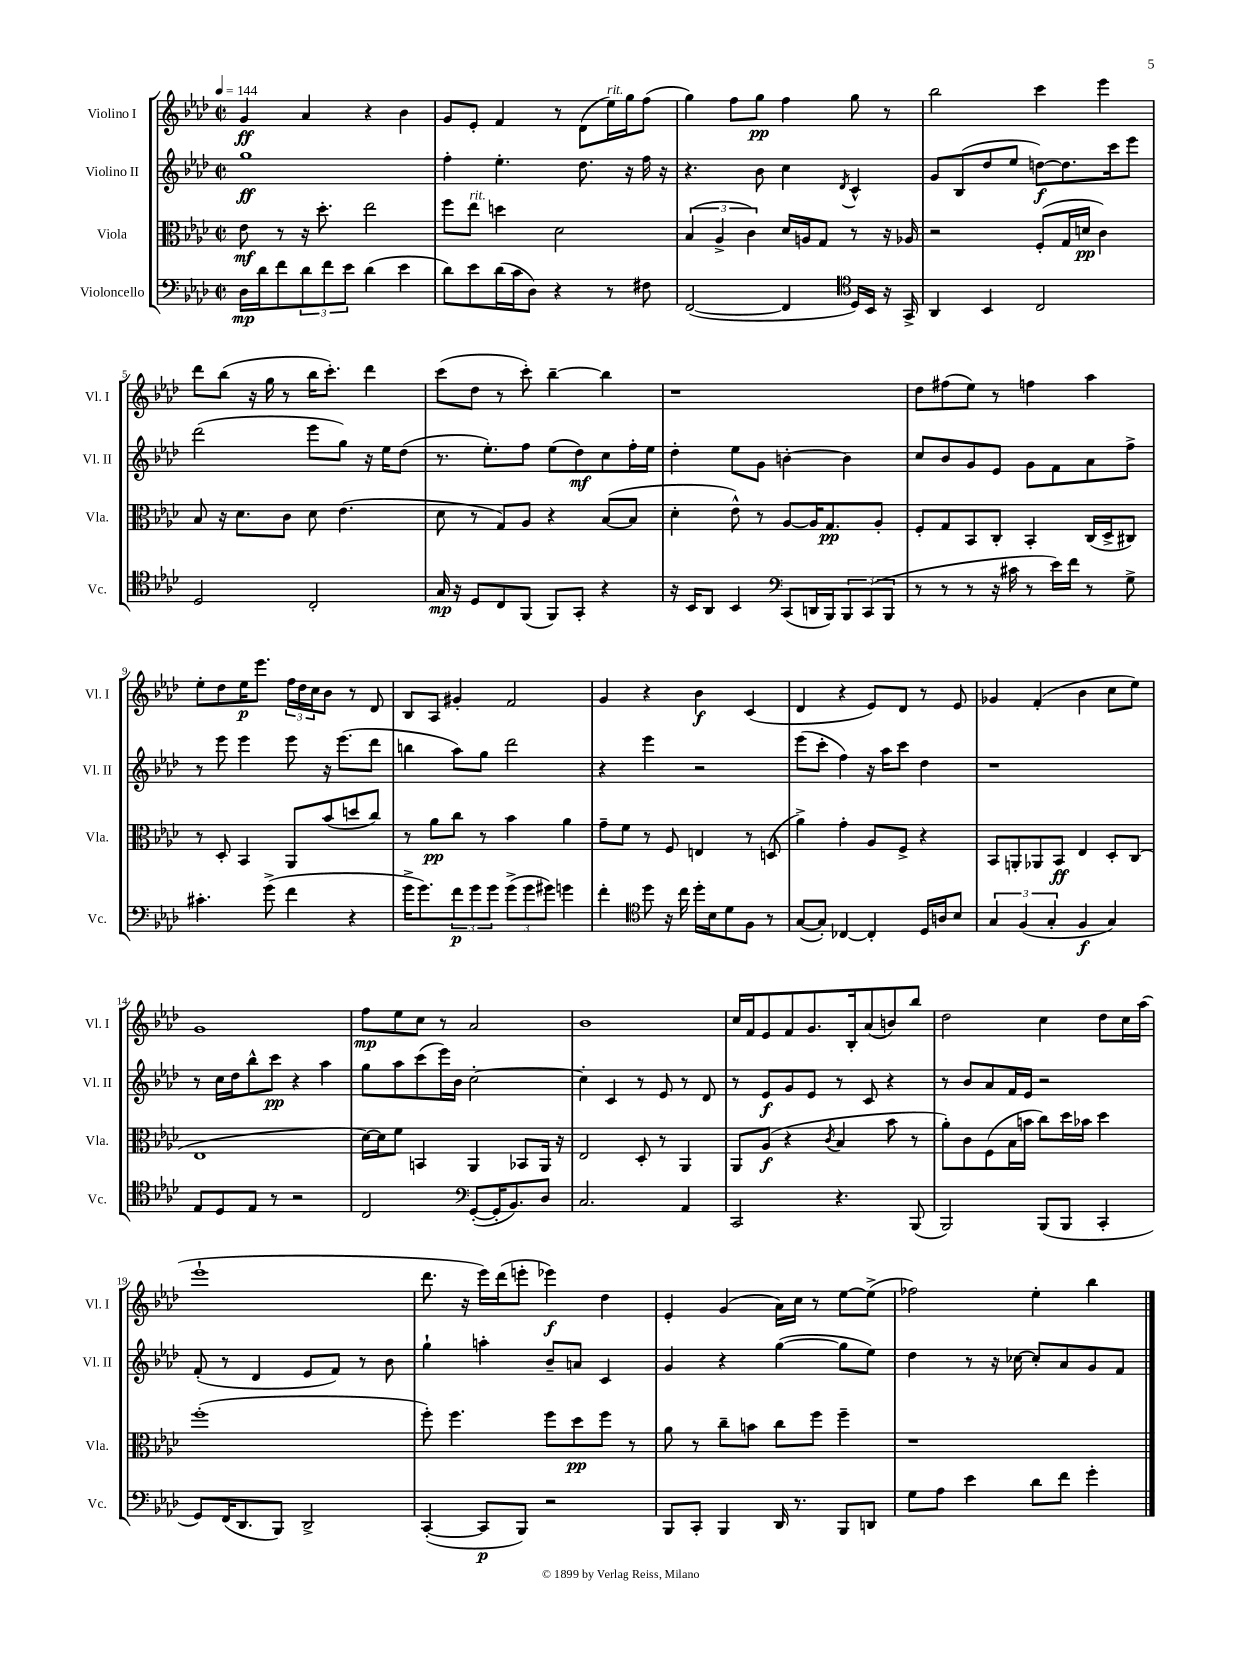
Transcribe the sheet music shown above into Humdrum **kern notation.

**kern	**kern	**kern	**kern
*staff4	*staff3	*staff2	*staff1
*clefF4	*clefC3	*clefG2	*clefG2
*k[b-e-a-d-]	*k[b-e-a-d-]	*k[b-e-a-d-]	*k[b-e-a-d-]
*M2/2	*M2/2	*M2/2	*M2/2
*met(c|)	*met(c|)	*met(c|)	*met(c|)
*MM144	*MM144	*MM144	*MM144
16D-\LL	8e-\	1gg	4g/
16d-\J	.	.	.
8f\	8r	.	.
12d-\	16r	.	4a-/
.	8.dd-'\	.	.
12f\	.	.	.
12e-\J	.	.	.
(4d-\	2ee-\	.	4r
4e-\	.	.	4b-\
=	=	=	=
8d-\L)	8ff\L	4ff'\	8g/L
8e-\	8ee-\J	.	8e-'/J
(16d-\L	4dd\	4.ee-'\	4f/
16c\J	.	.	.
8D-\J)	.	.	.
4r	2d-\	.	8r
.	.	8.dd-\	(8d-\L
8r	.	.	16ee-\L)
.	.	16r	16gg\J
8F#\	.	16ff\	(8ff\J
.	.	16r	.
=	=	=	=
([2FF/	(6B-/	4.r	4gg\)
.	6A-^/	.	.
.	.	.	8ff\L
.	6c\)	.	.
.	.	8b-\	8gg\J
4FF/]	16d-/LL	4cc\	4ff\
.	16A/J	.	.
.	8G/J	.	.
*clefC4	*	*	*
.	.	8qd-/	.
16D-/LL)	8r	4c^^/	8gg\
16BB-/JJ	.	.	.
16r	16r	.	8r
16GG^/	16A-/	.	.
=	=	=	=
4AA-/	2r	8g/L	2bb-\
.	.	(8B-/	.
4BB-/	.	8dd-/	.
.	.	8ee-/J	.
2C/	(8F'/L	[8dd\L)	4ccc\
.	16G/L	8.dd\]	.
.	16d/JJ	.	.
.	4c\)	.	4eee-\
.	.	16ccc\k	.
.	.	8eee-\J	.
=	=	=	=
2D-/	8B-/	(2ddd-\	8ddd-\L
.	16r	.	(8bb-\J
.	8.d-\L	.	.
.	.	.	16r
.	.	.	16gg\
.	8c\J	.	8r
2C'/	8d-\	8eee-\L	16bb-\LK
.	.	.	8.ccc'\J)
.	(4.e-\	8gg\J)	.
.	.	16r	4ddd-\
.	.	16ee-\LK	.
.	.	(8dd-\J	.
=	=	=	=
16G/	8d-\	8.r	(8ccc\L
16r	.	.	.
8D-/L	8r	.	8dd-\J
.	.	8.ee-'\L)	.
8C/	8G/L)	.	8r
(8FF/J	8A-/J	8ff\J	8ccc'\)
8FF/L)	4r	(8ee-\L	[4bb-~\
8GG'/J	.	8dd-\)	.
4r	([8B-/L	8cc\	4bb-\]
.	8B-/]J	16ff'\L	.
.	.	16ee-\JJ	.
=	=	=	=
16r	4d-'\	4dd-'\	1r
16BB-/LK	.	.	.
8AA-/J	.	.	.
4BB-/	8e-^^\)	8ee-\L	.
.	8r	8g\J	.
*clefF4	*	*	*
(8CC/L	[8A-/L	[4b'\	.
16DD/L	16A-/]K	.	.
16BBB-/J)	8.G/	.	.
12BBB-/	.	4b\]	.
(12CC/	.	.	.
.	8A-'/J	.	.
12BBB-/J	.	.	.
=	=	=	=
8r	8F'/L	8cc/L	8dd-\L
8r	8G/	8b-/	(8ff#\
8r	8BB-/	8g/	8ee-\J)
16r	8C'/J	8e-/J	8r
16c#\	.	.	.
8r	4BB-'/	8g\L	4ff\
16e-\LL)	.	8f\	.
16f\JJ	.	.	.
8r	(16C/LL	8a-\	4aa-\
.	16D-^/J	.	.
8G^\	8C#/J)	8ff^\J	.
=	=	=	=
4.c#'\	8r	8r	8ee-'\L
.	8D-'/	8eee-\	8dd-\
.	4BB-/	4eee-\	16ee-\K
.	.	.	8.eee-\J
(8g^\	.	.	.
4f\	8AA-/L	8eee-\	24ff\LL
.	.	.	24dd-\
.	.	.	24cc\J
.	(8b-/	16r	8b-\J
.	.	(8.eee-\L	.
4r	8dd/	.	8r
.	8cc/J)	8ddd-\J	8d-/
=	=	=	=
16g^\LK	8r	4bb\	8B-/L
8.g\)	.	.	.
.	8a-\L	.	8A-/J
12f\	8cc\J	8aa-\L)	4g#'/
12g\	.	.	.
.	8r	8gg\J	.
12g\J	.	.	.
(12g^\L	4b-\	2ddd-\	2f/
12g\	.	.	.
12g#\J)	.	.	.
4g\	4a-\	.	.
=	=	=	=
4f'\	8g~\L	4r	4g/
.	8f\J	.	.
*clefC4	*	*	*
8dd-\	8r	4eee-\	4r
16r	8F/	.	.
16cc\	.	.	.
16dd-'\LL	4E/	2r	4b-\
16B-\J	.	.	.
8d-\	.	.	.
8F\J	8r	.	(4c/
8r	(8D/	.	.
=	=	=	=
([8G/L	4a-^\)	(8eee-\L	4d-/
8G'/]J)	.	8ccc'\J	.
[4C-/	4g'\	4ff\)	4r
4C-'/]	8A-/L	16r	8e-/L)
.	.	16aa-\LK	.
.	8F^/J	8ccc\J	8d-/J
16D-/LL	4r	4dd-\	8r
16A/J	.	.	.
8B-/J	.	.	8e-/
=	=	=	=
6G/	8BB-/L	1r	4g-/
.	8AA'/	.	.
(6F/	.	.	.
.	8AA-/	.	(4f'/
6G'/	.	.	.
.	8BB-/J	.	.
4F/	4E-/	.	4b-\
4G/)	8D-'/L	.	8cc\L
.	(8C/J	.	8ee-\J)
=	=	=	=
8E-/L	1E-	8r	1g
8D-/	.	16cc\LL	.
.	.	16dd-\J	.
8E-/J	.	8bb-^^\	.
8r	.	8ccc\J	.
2r	.	4r	.
.	.	4aa-\	.
=	=	=	=
2C/	[16d-\LL)	8gg\L	8ff\L
.	16d-\]J	.	.
.	8f\J	8aa-\	8ee-\
.	4BB/	(8ccc\	8cc\J
.	.	16eee-\L)	8r
.	.	16b-\JJ	.
*clefF4	*	*	*
([8GG'/L	4AA-/	[2cc'\	2a-/
16GG'/]K	.	.	.
8.BB-/)	.	.	.
.	8BB-/L	.	.
8D-/J	16AA-/Jk	.	.
.	16r	.	.
=	=	=	=
2.C/	2E-/	4cc'\]	1b-
.	.	4c/	.
.	8D-'/	8r	.
.	8r	8e-/	.
4AA-/	4AA-/	8r	.
.	.	8d-/	.
=	=	=	=
2CC/	8AA-/L	8r	16cc/LL
.	.	.	16f/J
.	(8A-/J	8e-/L	8e-/
.	4r	8g/	8f/
.	.	8e-/J	8.g/
.	8qc/	.	.
4.r	4B-/	8r	.
.	.	.	16B-'/k
.	.	8c/	(8a-/
.	8b-\	4r	8b/)
(8BBB-/	8r	.	8bb-/J
=	=	=	=
2BBB-/)	8a-'\L)	8r	2dd-\
.	8c\	8b-/L	.
.	(8F\	8a-/	.
.	16B-\L	16f/L	.
.	16b\JJ	16e-/JJ	.
(8BBB-/L	8cc\L)	2r	4cc\
8BBB-/J	16dd-\L	.	.
.	16b-\JJ	.	.
4CC'/	4dd-\	.	8dd-\L
.	.	.	16cc\L
.	.	.	(16aa-\JJ
=	=	=	=
8GG/L)	(1ff'	(8f'/	1eee-`
(16FF/K	.	8r	.
8.DD-/	.	.	.
.	.	4d-/	.
8BBB-/J)	.	.	.
2DD-^/	.	8e-/L	.
.	.	8f/J)	.
.	.	8r	.
.	.	8b-\	.
=	=	=	=
([4CC'/	8ff'\)	4gg`\	8.ddd-\
.	4.ff\	.	.
.	.	.	16r
8CC/]L	.	4aa'\	16eee-\LL)
.	.	.	(16ddd-\J
8BBB-/J)	.	.	8eee'\J
2r	8ff\L	8b-~/L	4eee-\)
.	8dd-\	8a/J	.
.	8ff\J	4c/	4dd-\
.	8r	.	.
=	=	=	=
8BBB-/L	8a-\	4g/	4e-'/
8CC'/J	8r	.	.
4BBB-/	8cc~\L	4r	(4g/
.	8b\J	.	.
16DD-/	8cc\L	([4gg\	16a-\LL)
8.r	.	.	16cc\JJ
.	8ff\J	.	8r
8BBB-/L	4ff~\	8gg\]L	[8ee-\L
8DD/J	.	8ee-\J)	(8ee-^\]J
=	=	=	=
8G\L	1r	4dd-\	2ff-\)
8A-\J	.	.	.
4e-\	.	8r	.
.	.	16r	.
.	.	[16cc-\	.
8d-\L	.	8cc-'/]L	4ee-'\
8f\J	.	8a-/	.
4g'\	.	8g/	4bb-\
.	.	8f/J	.
==	==	==	==
*-	*-	*-	*-
